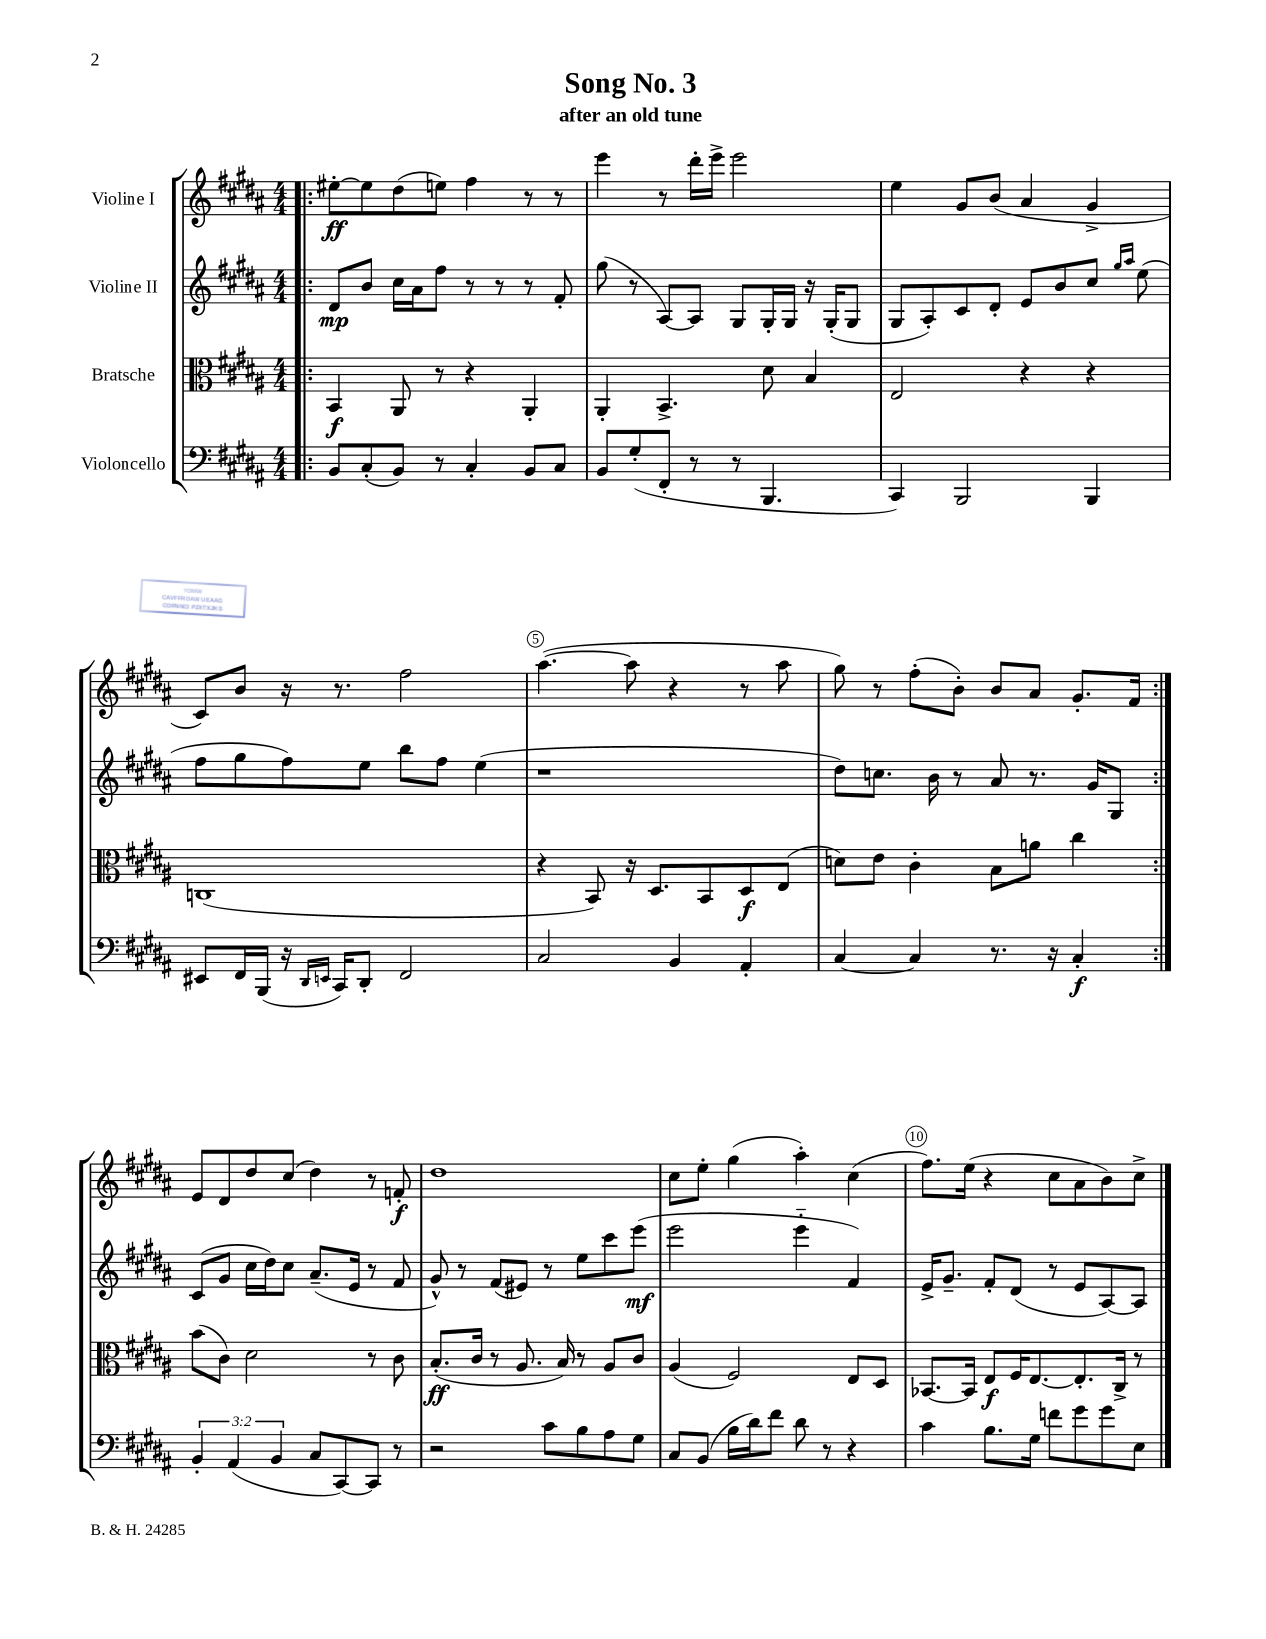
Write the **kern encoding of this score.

**kern	**dynam	**kern	**dynam	**kern	**dynam	**kern	**dynam
*part4	*part4	*part3	*part3	*part2	*part2	*part1	*part1
*staff4	*staff4	*staff3	*staff3	*staff2	*staff2	*staff1	*staff1
*I"Violoncello	*	*I"Bratsche	*	*I"Violine II	*	*I"Violine I	*
*clefF4	*	*clefC3	*	*clefG2	*	*clefG2	*
*k[f#c#g#d#a#]	*	*k[f#c#g#d#a#]	*	*k[f#c#g#d#a#]	*	*k[f#c#g#d#a#]	*
*M4/4	*	*M4/4	*	*M4/4	*	*M4/4	*
=1!|:	=1!|:	=1!|:	=1!|:	=1!|:	=1!|:	=1!|:	=1!|:
8BB/L	.	4BB/	f	8d#/L	mp	[8ee#X'\L	ff
(8C#'/	.	.	.	8b/J	.	8ee#\]	.
8BB/J)	.	8AA#/	.	16cc#\LL	.	(8dd#\	.
.	.	.	.	16a#\J	.	.	.
8r	.	8r	.	8ff#\J	.	8een\J)	.
4C#'/	.	4r	.	8r	.	4ff#\	.
.	.	.	.	8r	.	.	.
8BB/L	.	4AA#'/	.	8r	.	8r	.
8C#/J	.	.	.	8f#'/	.	8r	.
=2	=2	=2	=2	=2	=2	=2	=2
8BB/L	.	4AA#'/	.	(8gg#\	.	4eee\	.
(8G#'/	.	.	.	8r	.	.	.
8FF#'/J	.	4.BB^/	.	[8A#/L)	.	8r	.
8r	.	.	.	8A#/J]	.	16ddd#'\LL	.
.	.	.	.	.	.	16eee^\JJ	.
8r	.	.	.	8G#/L	.	2eee\	.
4.BBB/	.	8d#\	.	16G#'/L	.	.	.
.	.	.	.	16G#/JJ	.	.	.
.	.	4B/	.	16r	.	.	.
.	.	.	.	(16G#'/KL	.	.	.
.	.	.	.	8G#/J	.	.	.
=3	=3	=3	=3	=3	=3	=3	=3
4CC#/)	.	2E/	.	8G#/L	.	4ee\	.
.	.	.	.	8A#'/)	.	.	.
2BBB/	.	.	.	8c#/	.	8g#/L	.
.	.	.	.	8d#'/J	.	(8b/J	.
.	.	4r	.	8e/L	.	4a#/	.
.	.	.	.	8b/	.	.	.
4BBB/	.	4r	.	8cc#/J	.	4g#^/	.
.	.	.	.	16qqgg#/LL	.	.	.
.	.	.	.	16qqaa#/JJ	.	.	.
.	.	.	.	(8ee\	.	.	.
!!LO:LB:g=z
=4	=4	=4	=4	=4	=4	=4	=4
8EE#X/L	.	(1Cn	.	8ff#\L	.	8c#/L)	.
16FF#/L	.	.	.	8gg#\	.	8b/J	.
(16BBB/JJ	.	.	.	.	.	.	.
16r	.	.	.	8ff#\)	.	16r	.
16qqDD#/LL	.	.	.	.	.	.	.
16qqEEn/JJ	.	.	.	.	.	.	.
16CC#/KL)	.	.	.	.	.	8.r	.
8DD#'/J	.	.	.	8ee\J	.	.	.
2FF#/	.	.	.	8bb\L	.	2ff#\	.
.	.	.	.	8ff#\J	.	.	.
.	.	.	.	(4ee\	.	.	.
=5	=5	=5	=5	=5	=5	=5	=5
2C#/	.	4r	.	1r	.	([4.aa#\	.
.	.	8BB/)	.	.	.	.	.
.	.	16r	.	.	.	8aa#\]	.
.	.	8.D#/L	.	.	.	.	.
4BB/	.	.	.	.	.	4r	.
.	.	8BB/	.	.	.	.	.
4AA#'/	.	8D#/	f	.	.	8r	.
.	.	(8E/J	.	.	.	8aa#\	.
=6	=6	=6	=6	=6	=6	=6	=6
[4C#/	.	8dn\L)	.	8dd#\L)	.	8gg#\)	.
.	.	8e\J	.	8.ccn\J	.	8r	.
4C#/]	.	4c#'\	.	.	.	(8ff#'\L	.
.	.	.	.	16b\	.	.	.
.	.	.	.	8r	.	8b'\J)	.
8.r	.	8B\L	.	8a#/	.	8b/L	.
.	.	8an\J	.	8.r	.	8a#/J	.
16r	.	.	.	.	.	.	.
4C#'/	f	4cc#\	.	.	.	8.g#'/L	.
.	.	.	.	16g#/KL	.	.	.
.	.	.	.	8G#/J	.	.	.
.	.	.	.	.	.	16f#/Jk	.
!!LO:LB:g=z
=7:|!	=7:|!	=7:|!	=7:|!	=7:|!	=7:|!	=7:|!	=7:|!
6BB'/	.	(8b\L	.	(8c#/L	.	8e/L	.
.	.	8c#\J)	.	8g#/J	.	8d#/	.
(6AA#/	.	.	.	.	.	.	.
.	.	2d#\	.	16cc#\LL	.	8dd#/	.
.	.	.	.	16dd#\J)	.	.	.
6BB/	.	.	.	.	.	.	.
.	.	.	.	8cc#\J	.	(8cc#/J	.
8C#/L	.	.	.	(8.a#~/L	.	4dd#\)	.
[8CC#/)	.	.	.	.	.	.	.
.	.	.	.	16e/Jk	.	.	.
8CC#/J]	.	8r	.	8r	.	8r	.
8r	.	8c#\	.	8f#/	.	8fn'/	f
=8	=8	=8	=8	=8	=8	=8	=8
2r	.	(8.B'/L	ff	8g#^^/)	.	1dd#	.
.	.	.	.	8r	.	.	.
.	.	16c#/Jk	.	.	.	.	.
.	.	8r	.	(8f#/L	.	.	.
.	.	8.A#/	.	8e#X/J)	.	.	.
8c#\L	.	.	.	8r	.	.	.
.	.	16B/)	.	.	.	.	.
8B\	.	8r	.	8ee\L	.	.	.
8A#\	.	8A#/L	.	8ccc#\	.	.	.
8G#\J	.	8c#/J	.	(8eee\J	mf	.	.
=9	=9	=9	=9	=9	=9	=9	=9
8C#/L	.	(4A#/	.	2eee\	.	8cc#\L	.
(8BB/J	.	.	.	.	.	8ee'\J	.
16B\LL	.	2F#/)	.	.	.	(4gg#\	.
16d#\J)	.	.	.	.	.	.	.
8f#\J	.	.	.	.	.	.	.
8d#\	.	.	.	4eee\	.	4aa#'\)	.
8r	.	.	.	.	.	.	.
4r	.	8E/L	.	4f#/)	.	(4cc#\	.
.	.	8D#/J	.	.	.	.	.
=10	=10	=10	=10	=10	=10	=10	=10
4c#\	.	[8.BB-X/L	.	16e^/KL	.	8.ff#\L)	.
.	.	.	.	8.g#~/J	.	.	.
.	.	16BB-/Jk]	.	.	.	(16ee\Jk	.
8.B\L	.	8E/L	f	8f#'/L	.	4r	.
.	.	16F#/K	.	(8d#/J	.	.	.
16G#\Jk	.	[8.E/	.	.	.	.	.
8fn\L	.	.	.	8r	.	8cc#\L	.
8g#\	.	8.E'/]	.	8e/L	.	8a#\	.
8g#\	.	.	.	[8A#/)	.	8b\)	.
.	.	16C#^/Jk	.	.	.	.	.
8E\J	.	8r	.	8A#/J]	.	8cc#^\J	.
==	==	==	==	==	==	==	==
*-	*-	*-	*-	*-	*-	*-	*-
